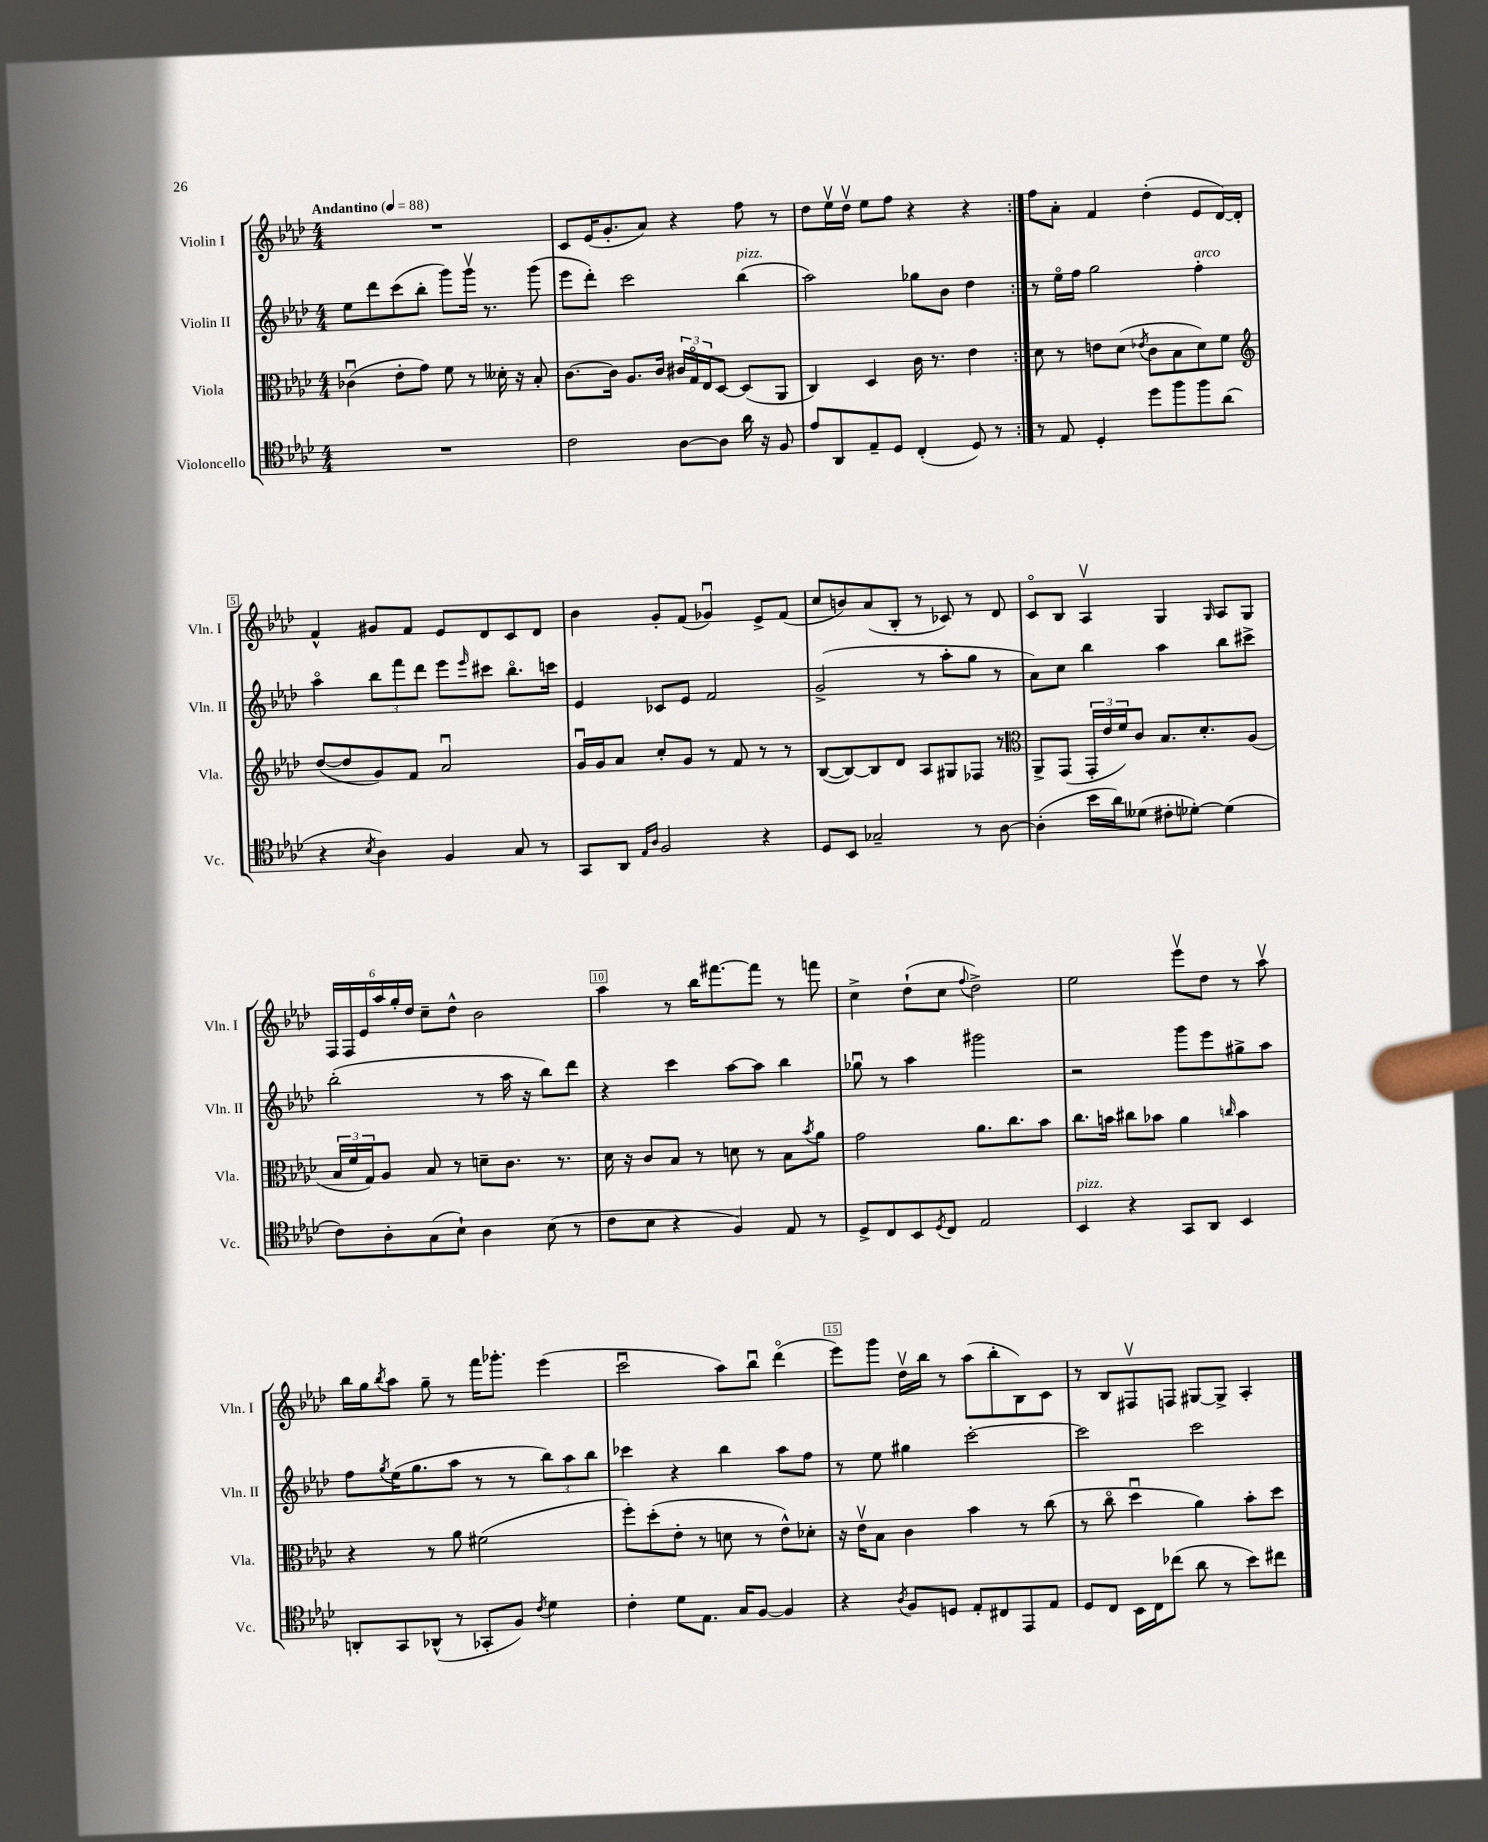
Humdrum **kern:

**kern	**kern	**kern	**kern
*staff4	*staff3	*staff2	*staff1
*clefC4	*clefC3	*clefG2	*clefG2
*k[b-e-a-d-]	*k[b-e-a-d-]	*k[b-e-a-d-]	*k[b-e-a-d-]
*M4/4	*M4/4	*M4/4	*M4/4
*MM88	*MM88	*MM88	*MM88
1r	(4c-u	8ee-	1r
.	.	8ddd-	.
.	8e-'	(8ccc	.
.	8g)	8bb-'	.
.	8f	8ggg)	.
.	8r	16gggv	.
.	.	8.r	.
.	16d--'	.	.
.	16r	.	.
.	8B-'	(8ggg	.
=	=	=	=
2c	[8.c	8eee-	8c
.	.	8ddd-')	(16e-
.	16c]	.	8.g'
.	8.A-	2ccc	.
.	.	.	8a-)
.	16c	.	.
[8A-	24c#	.	4r
.	24Go	.	.
.	24E-	.	.
8A-]	[8D-	.	.
16a-	(8D-]	(4bb-	8ff
16r	.	.	.
8F	8AA-	.	8r
=	=	=	=
8e-	4C)	2aa-)	8dd-
8AA-	.	.	16ee-v
.	.	.	16dd-v
8E-~	4D-	.	8ee-
8D-	.	.	8ff
(4C'	16c	8gg-	4r
.	8.r	.	.
.	.	8b-	.
8D-)	4e-	4dd-	4r
8r	.	.	.
=:|!	=:|!	=:|!	=:|!
8r	8d-	8r	8ff
8E-	8r	16ee-o	8a-'
.	.	16ff	.
4D-'	8e	2gg	4f
.	(8d-	.	.
.	8qe-	.	.
8dd-	8c	.	(4dd-'
8ff	8B-	.	.
8ff	8d-)	4ff'	8e-
(8a-	8f	.	[16d-)
.	.	.	16d-']
=	=	=	=
*	*clefG2	*	*
4r	([8dd-	4aa-o	4f^^
.	8dd-]	.	.
8qB-	.	.	.
4A-)	8g)	12bb-	8g#
.	.	12fff	.
.	8f	.	8f
.	.	12ddd-	.
4F	2a-u	8eee-	8e-
.	.	16qqeee-	.
.	.	8ccc#	8d-
8G	.	8.bb-o	8c
8r	.	.	8d-
.	.	16ccc	.
=	=	=	=
8GG	16gu	4e-	4b-
.	16g	.	.
8AA-	8a-	.	.
16qqE-	.	.	.
16qqA-	.	.	.
2F	8cc'	8c-	8g'
.	8g	8e-	(8f
.	8r	2f	4g-u)
.	8f	.	.
4r	8r	.	8e-^
.	8r	.	(8f
=	=	=	=
8D-	([8B-	(2g^	8cc
8BB-	8B-_)	.	8b)
2G-~	8B-]	.	(8a-
.	8d-	.	8B-'
.	8A-	8r	8r
.	8G#	8aa-'	8c-)
8r	8F-	8gg	8r
[8A-	8r	8r	8d-
=	=	=	=
*	*clefC3	*	*
(4A-']	8AA-^	8a-)	8co
.	(8GG	8cc	8B-
16b-	24GG'	4bb-	4A-v
.	24e-	.	.
16a-)	.	.	.
.	24f)	.	.
(8d--	8c	.	.
8c#'	8.B-	4aa-	4G
[8d-')	.	.	.
.	8.d-'	.	.
.	.	.	16qqG
(4d-]	.	8bb-	8A-
.	(8A-	8ccc#^	8G
=	=	=	=
8c)	24B-	(2bb-'	24F
.	24f	.	24F
.	24G)	.	24e-
8A-'	8A-	.	24aa-
.	.	.	24gg'
.	.	.	24dd-
(8G	8B-	.	8cc~
8B-`)	8r	.	8dd-^^
4A-	8d~	8r	2b-
.	8.c	16aa-	.
.	.	16r	.
(8B-	.	8bb-)	.
.	8.r	.	.
8r	.	8ddd-	.
=	=	=	=
8c	16d-	4r	4aa-
.	16r	.	.
8B-	8c	.	.
4r	8B-	4ccc	8r
.	8r	.	16bb-
.	.	.	[8.fff#
4F)	8d	[8aa-	.
.	8r	8aa-]	8fff#]
8E-	8B-	4bb-	8r
.	8qb-	.	.
8r	8a-	.	8fff
=	=	=	=
8D-^	2g	8gg-u	4cc^
8C	.	8r	.
8BB-	.	4aa-	(8dd-`
8qD-	.	.	.
8C	.	.	8cc
.	.	.	8qqff
2E-	8.a-	2ggg#	2dd-^)
.	8.cc	.	.
.	8b-	.	.
=	=	=	=
4BB-	8.cc	2r	2ee-
.	16b	.	.
4r	8cc#	.	.
.	8b-	.	.
8GG	4a-	8ggg	8eee-v
8AA-	.	8eee-	8dd-
.	16qqcc	.	.
4BB-	4b-	8gg#^	8r
.	.	8aa-	8aa-v
=	=	=	=
8AA'	4r	8ff	16bb-
.	.	.	16gg
.	.	8qgg	8qbb-
8GG	.	(16ee-	8aa-
.	.	8.gg	.
(8AA-^^	8r	.	8gg~
8r	8a-	8aa-	8r
8GG-'	(2f#	8r	16fff
.	.	.	8.ggg-'
8F)	.	8r	.
8qc	.	.	.
4d-	.	12bb-)	(4eee-
.	.	12aa-	.
.	.	12bb-	.
=	=	=	=
4c'	8ff')	4ccc-	2cccu
.	(8dd-'	.	.
8d-	8e-'	4r	.
8.E-	8r	.	.
.	8d	4bb-	8aa-)
16G	.	.	.
[8F	8r	.	8bb-u
4F]	8e-^^)	8aa-	(4ddd-o
.	8d-'	8ff	.
=	=	=	=
4r	16r	8r	8eee-)
.	16e-v	.	.
.	8B-	8ee-	8ggg
8qA-	.	.	.
8F	4c	4gg#	16dd-v
.	.	.	16bb-
8D	.	.	8r
8E-'	4b-	[2ccc'	(8aa-
8C#	.	.	8bb-'
8EE-	8r	.	8B-)
8E-	(8cc	.	8c
=	=	=	=
8D-	8r	2ccc]	8r
8C	8cco	.	8B-
16BB-	4dd-u	.	8F#v
16C	.	.	.
(8cc-	.	.	8F
8a-	4a-)	2ccc	[8G#
8r	.	.	8G#^]
8b-)	8b-'	.	4A-'
8cc#	8dd-	.	.
==	==	==	==
*-	*-	*-	*-
